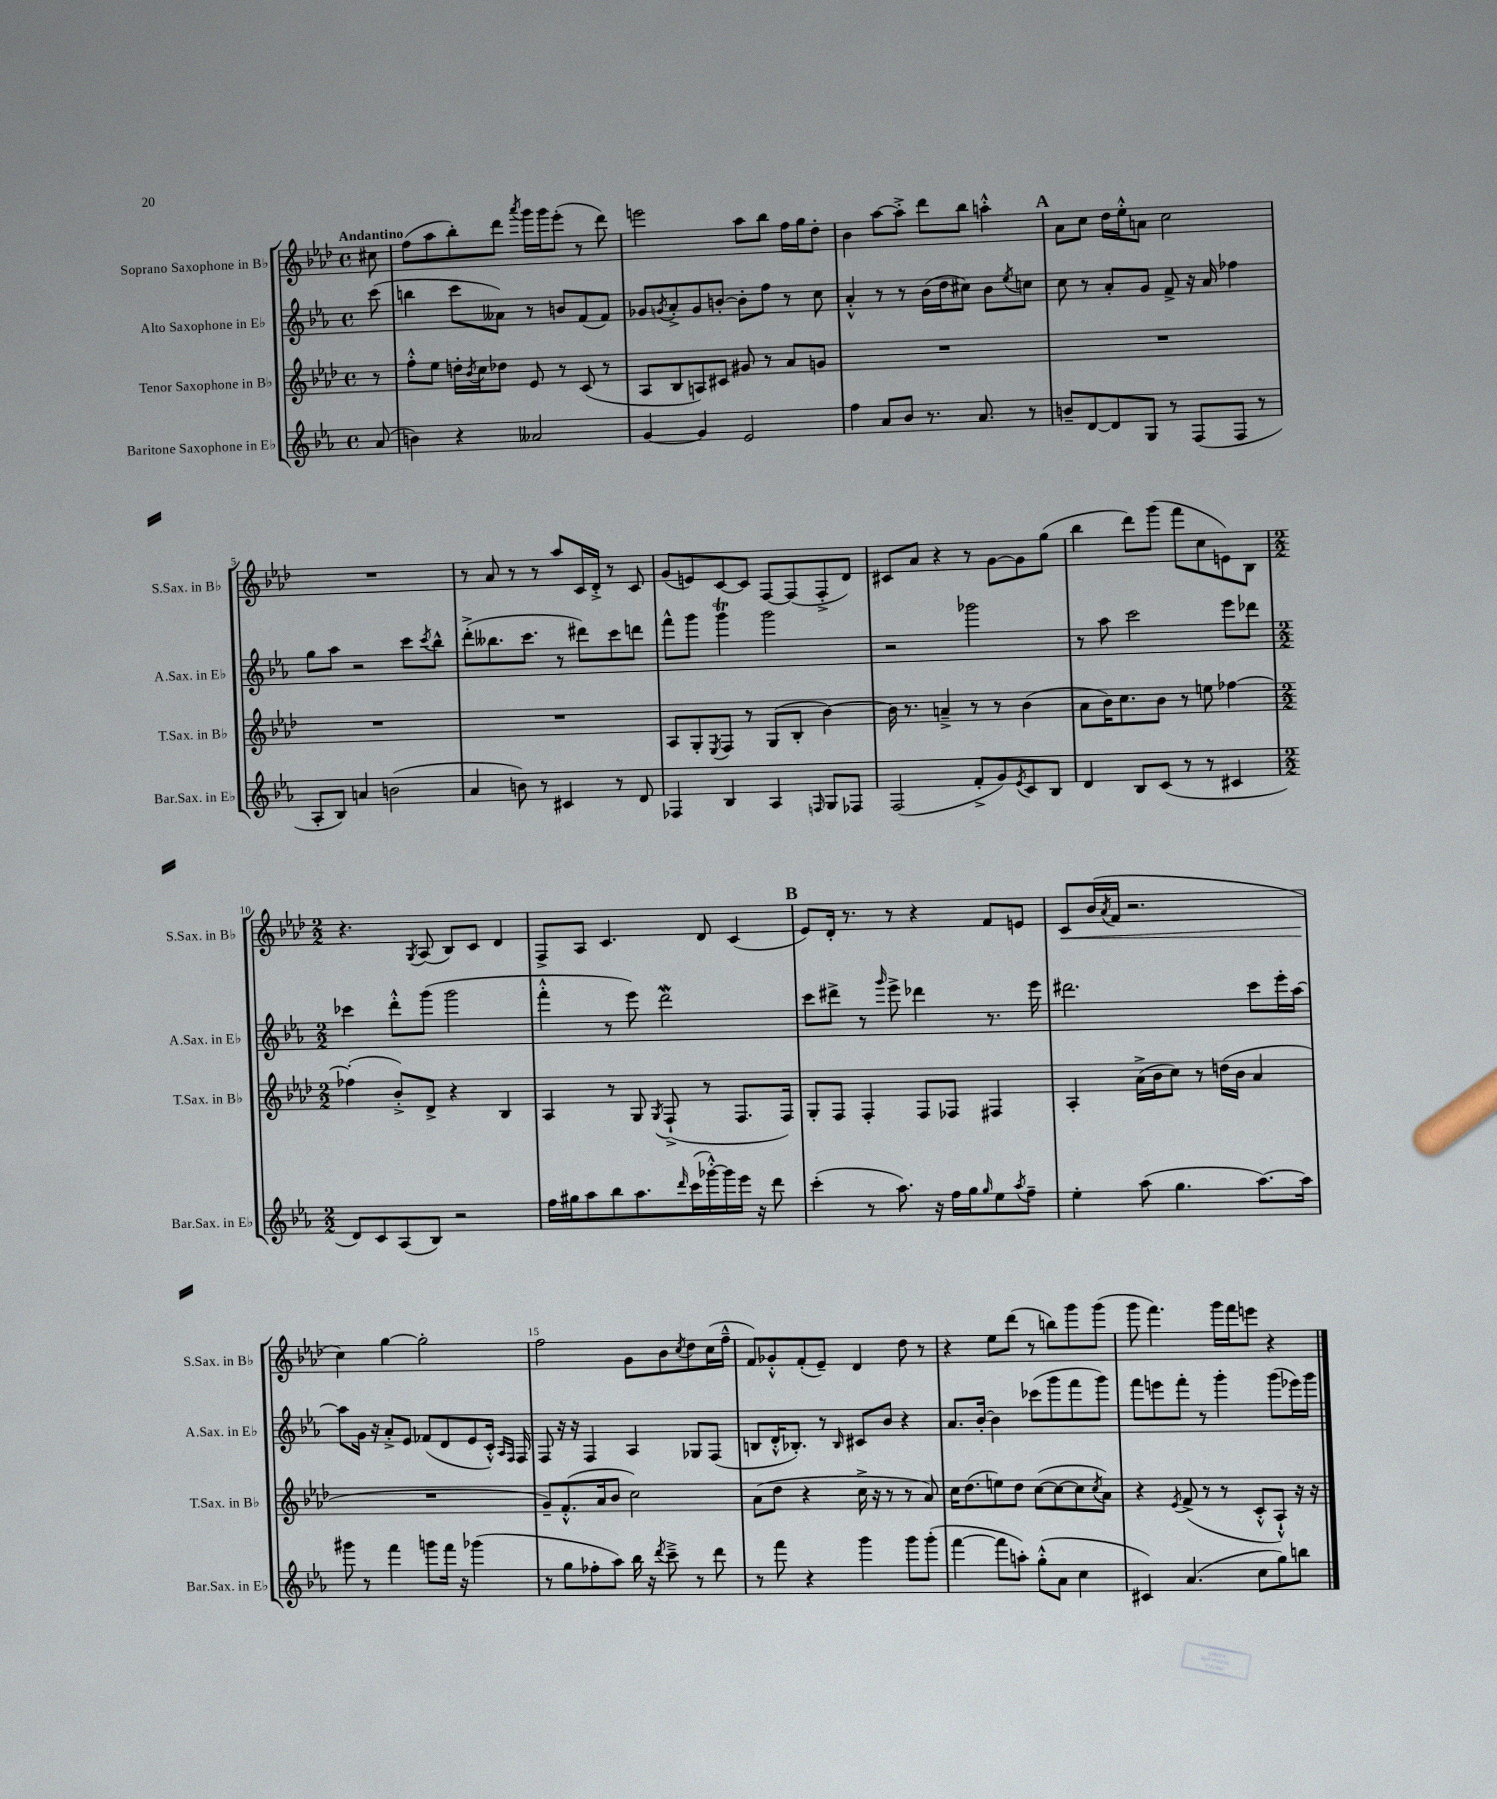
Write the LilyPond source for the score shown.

<<
\new StaffGroup <<
\new Staff = "s0" \with { instrumentName = "Soprano Saxophone in Bb" shortInstrumentName = "S.Sax. in Bb" } {
    \clef treble \key aes \major \defaultTimeSignature \time 4/4 \partial 8 \tempo "Andantino"
    cis''8 |
    f''8( aes''8 bes''8-.) des'''8 \acciaccatura { aes'''8 } g'''16 g'''16 ees'''8-.( r8 des'''8) |
    e'''2 aes''8 bes''8 f''16 g''16 des''8-. |
    bes'4 aes''8~ aes''8-.-> des'''8 bes''8 a''4-.-^ |
    \mark \markup { \bold "A" } aes'8 c''8 des''16 ees''16-.-^ a'8 c''2 |
    R1 |
    r8 aes'8 r8 r8 aes''8 c'16 des'16-.-> r8 c'8 |
    g'8( e'8) c'8~ c'8 f8~ f8( f8-.-> des'8) |
    cis'8 aes'8 r4 r8 g'8~ g'8 g''8( |
    bes''4 des'''8) g'''8( f'''8 c''8 e'8) bes8 |
    \numericTimeSignature \time 2/2 r4. \acciaccatura { g8 } aes8( bes8) c'8 des'4 |
    f8-> aes8 c'4. des'8 c'4( |
    \mark \markup { \bold "B" } ees'8) des'16-. r8. r8 r4 f'8 e'8 |
    c'8\< bes'16( \acciaccatura { aes'8 } f'16 r2. |
    c''4\!) g''4~ g''2-. |
    f''2 g'8 bes'8 \acciaccatura { c''8 } des''8 c''16( f''16---^ |
    f'8) ges'8-.-^ f'8-.( ees'8--) des'4 des''8 r8 |
    r4 ees''8 des'''8( r8 b''8) g'''8 g'''8( |
    g'''8 f'''4.) g'''16 f'''16 e'''8 r4 \bar "|." |
}
\new Staff = "s1" \with { instrumentName = "Alto Saxophone in Eb" shortInstrumentName = "A.Sax. in Eb" } {
    \clef treble \key ees \major \defaultTimeSignature \time 4/4 \partial 8
    c'''8( |
    b''4 c'''8 aeses'8) r8 b'8 f'8( f'8) |
    ges'8 \acciaccatura { g'8 } aes'8-.-> g'8 b'8~-. b'8-. f''8 r8 c''8 |
    aes'4-.-^ r8 r8 bes'16( d''16 cis''8) bes'8 \acciaccatura { ees''8 } c''8 |
    \mark \markup { \bold "A" } c''8 r8 aes'8-. g'8 f'8-> r16 aes'16 fes''4 |
    g''8 aes''8 r2 c'''8 \acciaccatura { c'''8 } bes''8-^ |
    d'''8-.->( beses''8. c'''8. r8 dis'''8) c'''8 d'''8 |
    f'''8-^ g'''8 g'''4\trill g'''2 |
    r2 ges'''2 |
    r8 aes''8 c'''2 ees'''8 des'''8 |
    \numericTimeSignature \time 2/2 ces'''4 d'''8-.-^ g'''8( g'''2 |
    f'''4-.-^ r8 ees'''8) d'''2\mordent |
    \mark \markup { \bold "B" } c'''8 dis'''8-> r8 \grace { g'''16 } ees'''8-> des'''4 r8. ees'''16 |
    dis'''2. c'''8 ees'''16-. aes''16~ |
    aes''8 g'16 r16 aes'8-.-> ees'8 fes'8( d'8 ees'8 c'16-.-^) \grace { aes16 f16 } f16 |
    f8 r16 r16 f4 aes4 ges8 f8( |
    b8 d'16-.-^ bes8.-.) r8 \grace { bes16 } cis'8 bes'8 r4 |
    aes'8. bes'16~-. bes'4 ces'''8( g'''8 f'''8 g'''8) |
    f'''8 e'''8 f'''8-. r8 g'''4-. g'''8( ees'''16) g'''16 \bar "|." |
}
\new Staff = "s2" \with { instrumentName = "Tenor Saxophone in Bb" shortInstrumentName = "T.Sax. in Bb" } {
    \clef treble \key aes \major \defaultTimeSignature \time 4/4 \partial 8
    r8 |
    f''8-.-^ ees''8 d''16-. \acciaccatura { bes'8 } c''16 des''8 ees'8 r8 c'8( r8 |
    aes8 bes8 a8) cis'8 gis'8 r8 aes'8 g'8 |
    R1 |
    \mark \markup { \bold "A" } R1 |
    R1 |
    R1 |
    aes8 g8-. \acciaccatura { ees8 } f8 r8 g8( bes8-. bes'4~) |
    bes'16 r8. a'4---> r8 r8 bes'4( |
    aes'8 bes'16) c''8. bes'8 r8 e''8 fes''4~ |
    \numericTimeSignature \time 2/2 fes''4-.( bes'8-.->) des'8-> r4 bes4 |
    aes4 r8 g8 \acciaccatura { g8 } f8-!->( r8 f8. f16) |
    \mark \markup { \bold "B" } g8-. f8 f4-. f8 fes8 fis4 |
    aes4-. aes'16->( bes'16 c''8) r8 d''16( bes'16 aes'4 |
    R1 |
    g'8--) f'8.-.-^( aes'16 bes'8 c''2) |
    aes'8( des''8 r4 c''16-> r16 r8 r8 aes'8) |
    c''16 des''8.( e''8) des''8 c''8~( c''8~ c''8 \acciaccatura { c''8 } aes'8) |
    r4 \acciaccatura { ees'8 } f'8->( r8 r8 c'8-.-^ aes8-!-^) r16 r16 \bar "|." |
}
\new Staff = "s3" \with { instrumentName = "Baritone Saxophone in Eb" shortInstrumentName = "Bar.Sax. in Eb" } {
    \clef treble \key ees \major \defaultTimeSignature \time 4/4 \partial 8
    aes'8( |
    b'4) r4 aeses'2 |
    g'4~ g'4 ees'2 |
    f''4 aes'8 bes'8 r8. aes'8. r8 |
    \mark \markup { \bold "A" } b'8-- d'8~ d'8 g8 r8 f8( f8 r8 |
    aes8-. bes8) a'4 b'2( |
    aes'4 b'8) r8 cis'4 r8 d'8 |
    fes4 bes4 aes4 \grace { f16 } g8 fes8 |
    f2( f'8-.-> g'8) \acciaccatura { ees'8 } c'8 bes8 |
    d'4 bes8 c'8( r8 r8 cis'4 |
    \numericTimeSignature \time 2/2 d'8) c'8 aes8( bes8) r2 |
    f''16 gis''16 aes''8 bes''8 aes''8. \grace { d'''16 } c'''16( ges'''16~-.-^) ges'''16 ees'''16 r16 d'''8 |
    \mark \markup { \bold "B" } c'''4-.( r8 aes''8.) r16 f''16 g''16 \grace { g''16 } ees''8 \acciaccatura { aes''8 } f''8-- |
    ees''4-. aes''8( g''4. aes''8.~) aes''16 |
    gis'''8 r8 f'''4 g'''8 f'''16 r16 ges'''4( |
    r8 g''8 fes''8-. aes''8) bes''16 r16 \acciaccatura { d'''8 } c'''8---> r8 d'''8 |
    r8 f'''8 r4 g'''4 g'''8 g'''8-.( |
    f'''4~ f'''8 a''8-.) g''8-.-^( aes'8 c''4 |
    cis'4) aes'4.( c''8 g''8) b''8 \bar "|." |
}
>>
>>
\layout { \context { \Score \override BarNumber.break-visibility = ##(#f #t #t) barNumberVisibility = #(every-nth-bar-number-visible 5) } }
